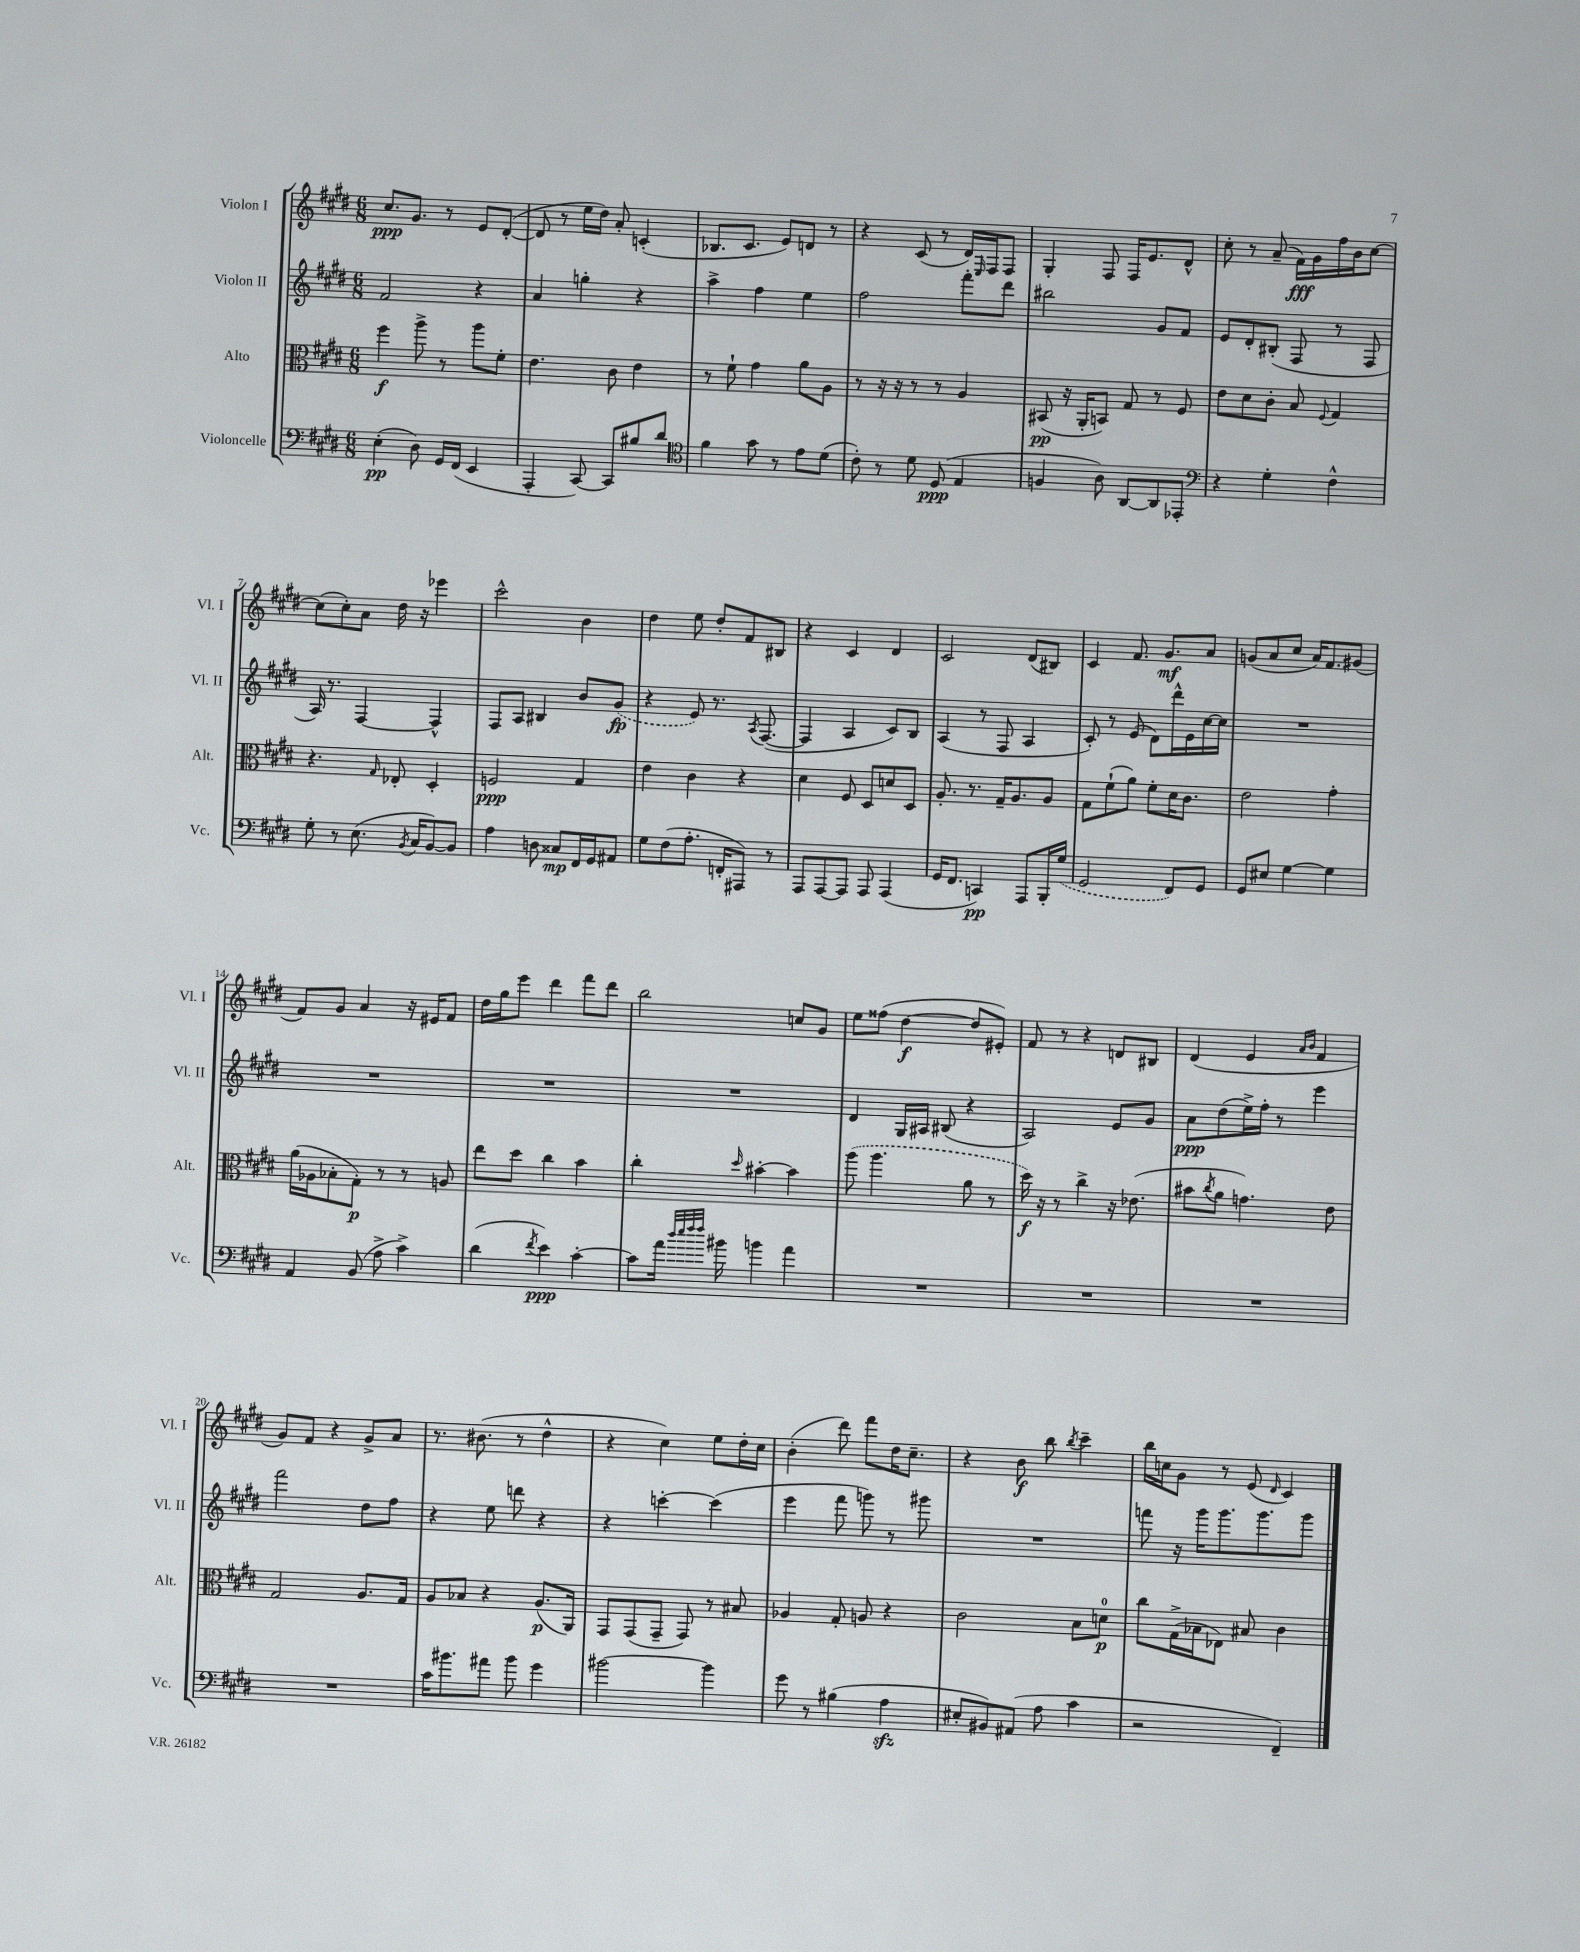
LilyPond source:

<<
\new StaffGroup <<
\new Staff = "s0" \with { instrumentName = "Violon I" shortInstrumentName = "Vl. I" } {
    \clef treble \key e \major \numericTimeSignature \time 6/8
    cis''8.\ppp gis'8. r8 e'8 dis'8~-.( |
    dis'8 r8 e''16 dis''16) a'8-. c'4-.( |
    bes8. cis'8. e'8) d'8 r8 |
    r4 cis'8( r8 dis'16) \grace { e16 } fis16 fis8 |
    gis4-. fis8 fis16 e'8. dis'8-^ |
    cis''8-. r8 a'8--( fis'16\fff) gis'16 fis''16 b'16 cis''8~ |
    cis''8( cis''8-.) a'8 dis''16 r16 ees'''4 |
    cis'''2-^ b'4 |
    dis''4 e''8 dis''8-. fis'8 bis8 |
    r4 cis'4 dis'4 |
    cis'2 dis'8( bis8) |
    cis'4 fis'8. gis'8.\mf a'8 |
    g'8( a'8 cis''8 a'16) fis'8. gis'8( |
    fis'8) gis'8 a'4 r16 eis'16 fis'8 |
    dis''16 gis''16 e'''8 dis'''4 fis'''8 dis'''8 |
    b''2 c''8 gis'8 |
    e''8 fisis''8( dis''4~\f dis''8 eis'8-.) |
    fis'8 r8 r4 d'8 bis8 |
    dis'4( e'4 \grace { a'16 b'16 } fis'4 |
    gis'8) fis'8 r4 gis'8-> a'8 |
    r8. bis'8.( r8 dis''4-^ |
    r4 cis''4) e''8 dis''16-. cis''16 |
    b'4-.( dis'''8) fis'''8 dis''16 cis''8.-- |
    r4 b'8\f b''8 \acciaccatura { b''8 } cis'''4-- |
    b''16 c''16 gis'8 r8 e'8( \grace { dis'16 } cis'4) \bar "|." |
}
\new Staff = "s1" \with { instrumentName = "Violon II" shortInstrumentName = "Vl. II" } {
    \clef treble \key e \major \numericTimeSignature \time 6/8
    fis'2 r4 |
    a'4 g''4-. r4 |
    a''4-> fis''4 e''4 |
    fis''2 fis'''8-. dis'''8 |
    bis''2 gis'8 fis'8 |
    e'8 dis'8-. bis8-.( fis8 r8 fis8 |
    a16) r8. fis4~ fis4-^ |
    fis8 a8 bis4 b'8 \once \slurDashed gis'8\fp( |
    r4 e'8) r8. \acciaccatura { a8 } fis8.~( |
    fis4 a4 cis'8) b8 |
    a4( r8 fis8 a4 |
    cis'8-.) r8 e'8( dis'8) dis'''16-^ e'16 cis''16~ cis''16 |
    R2. |
    R2. |
    R2. |
    R2. |
    dis'4 gis16 ais16 bis8( r4 |
    a2) e'8 gis'8 |
    a'8\ppp dis''8( e''16->) fis''16-. r8 e'''4 |
    fis'''2 dis''8 fis''8 |
    r4 e''8 d'''8 r4 |
    r4 c'''4~-. c'''4( |
    e'''4 fis'''8 g'''8) r8 gis'''8 |
    R2. |
    f'''8 r16 gis'''16 gis'''8. gis'''8. gis'''8 \bar "|." |
}
\new Staff = "s2" \with { instrumentName = "Alto" shortInstrumentName = "Alt." } {
    \clef alto \key e \major \numericTimeSignature \time 6/8
    fis''4\f a''8-> r8 a''8 fis'8-. |
    e'4. cis'8 e'4 |
    r8 fis'8-! gis'4 a'8 a8 |
    r8 r16 r16 r8 r8 a4 |
    bis,8\pp( r16 a,16-. b,8) gis8 r8 fis8 |
    e'8 dis'8 cis'8-. b8 \appoggiatura { fis8 } gis4 |
    r4. \grace { gis16 } ees8-. dis4-. |
    f2\ppp gis4 |
    e'4 cis'4 r4 |
    dis'4 fis8 dis8 d'8 dis8 |
    a8.-. r8. gis16-- a8. a8 |
    gis8 fis'8-!( a'8) fis'8-. dis'16 cis'8. |
    e'2 gis'4-. |
    a'16( aes16 bes8-. gis8-.\p) r8 r8 a8 |
    e''8 dis''8 cis''4 b'4 |
    cis''4-. \grace { dis''16 } bis'4~-. bis'4 |
    \once \slurDashed a''8( a''4. a'8 r8 |
    dis''16\f) r16 r8 cis''4-> r16 ees'8.( |
    bis'8 \acciaccatura { cis''8 } a'8 g'4.) e'8 |
    gis2 a8. gis16 |
    a8 bes8 r4 a8.\p( a,16) |
    gis,8 gis,8( gis,8-- gis,8) r8 bis8 |
    aes4 gis8-. a8 r4 |
    cis'2 b8 d'8-0\p |
    cis''8 gis16->( bes16 ees8) bis8 cis'4 \bar "|." |
}
\new Staff = "s3" \with { instrumentName = "Violoncelle" shortInstrumentName = "Vc." } {
    \clef bass \key e \major \numericTimeSignature \time 6/8
    e4-.\pp( dis8) gis,16 fis,16( e,4 |
    a,,4-. cis,8~) cis,8 bis8 dis'8 |
    \clef tenor fis'4 gis'8 r8 e'8 dis'8( |
    cis'8-.) r8 dis'8 dis8\ppp( e4 |
    f4 a8) a,8~ a,8 ees,8-. |
    \clef bass r4 gis4-. fis4-^ |
    gis8-. r8 e8.( \acciaccatura { b,8 } cis16 b,8~) b,8 |
    a4 d8 cisis8\mp fis,16 gis,16 ais,8 |
    gis8 fis8( a8.-. f,16-. ais,,8) r8 |
    a,,8 a,,8~ a,,8 a,,8 a,,4( |
    gis,16 fis,8. c,4\pp) a,,8 b,,16-. \once \slurDashed gis16( |
    gis,2 fis,8) gis,8 |
    gis,8 eis8 gis4~ gis4 |
    a,4 b,8( a8-> cis'4->) |
    dis'4( \acciaccatura { fis'8 } e'4\ppp) cis'4~-. |
    cis'8 a'16 \grace { dis''32 e''32 fis''32 fis''32 } bis'16 b'4 a'4 |
    R2. |
    R2. |
    R2. |
    R2. |
    cis'16 bis'8. ais'8 bis'8 gis'4 |
    bis'2~ bis'4 |
    gis'8 r8 bis4( a4\sfz |
    eis8-. bis,8) ais,8( a8 cis'4 |
    r2 fis,4--) \bar "|." |
}
>>
>>
